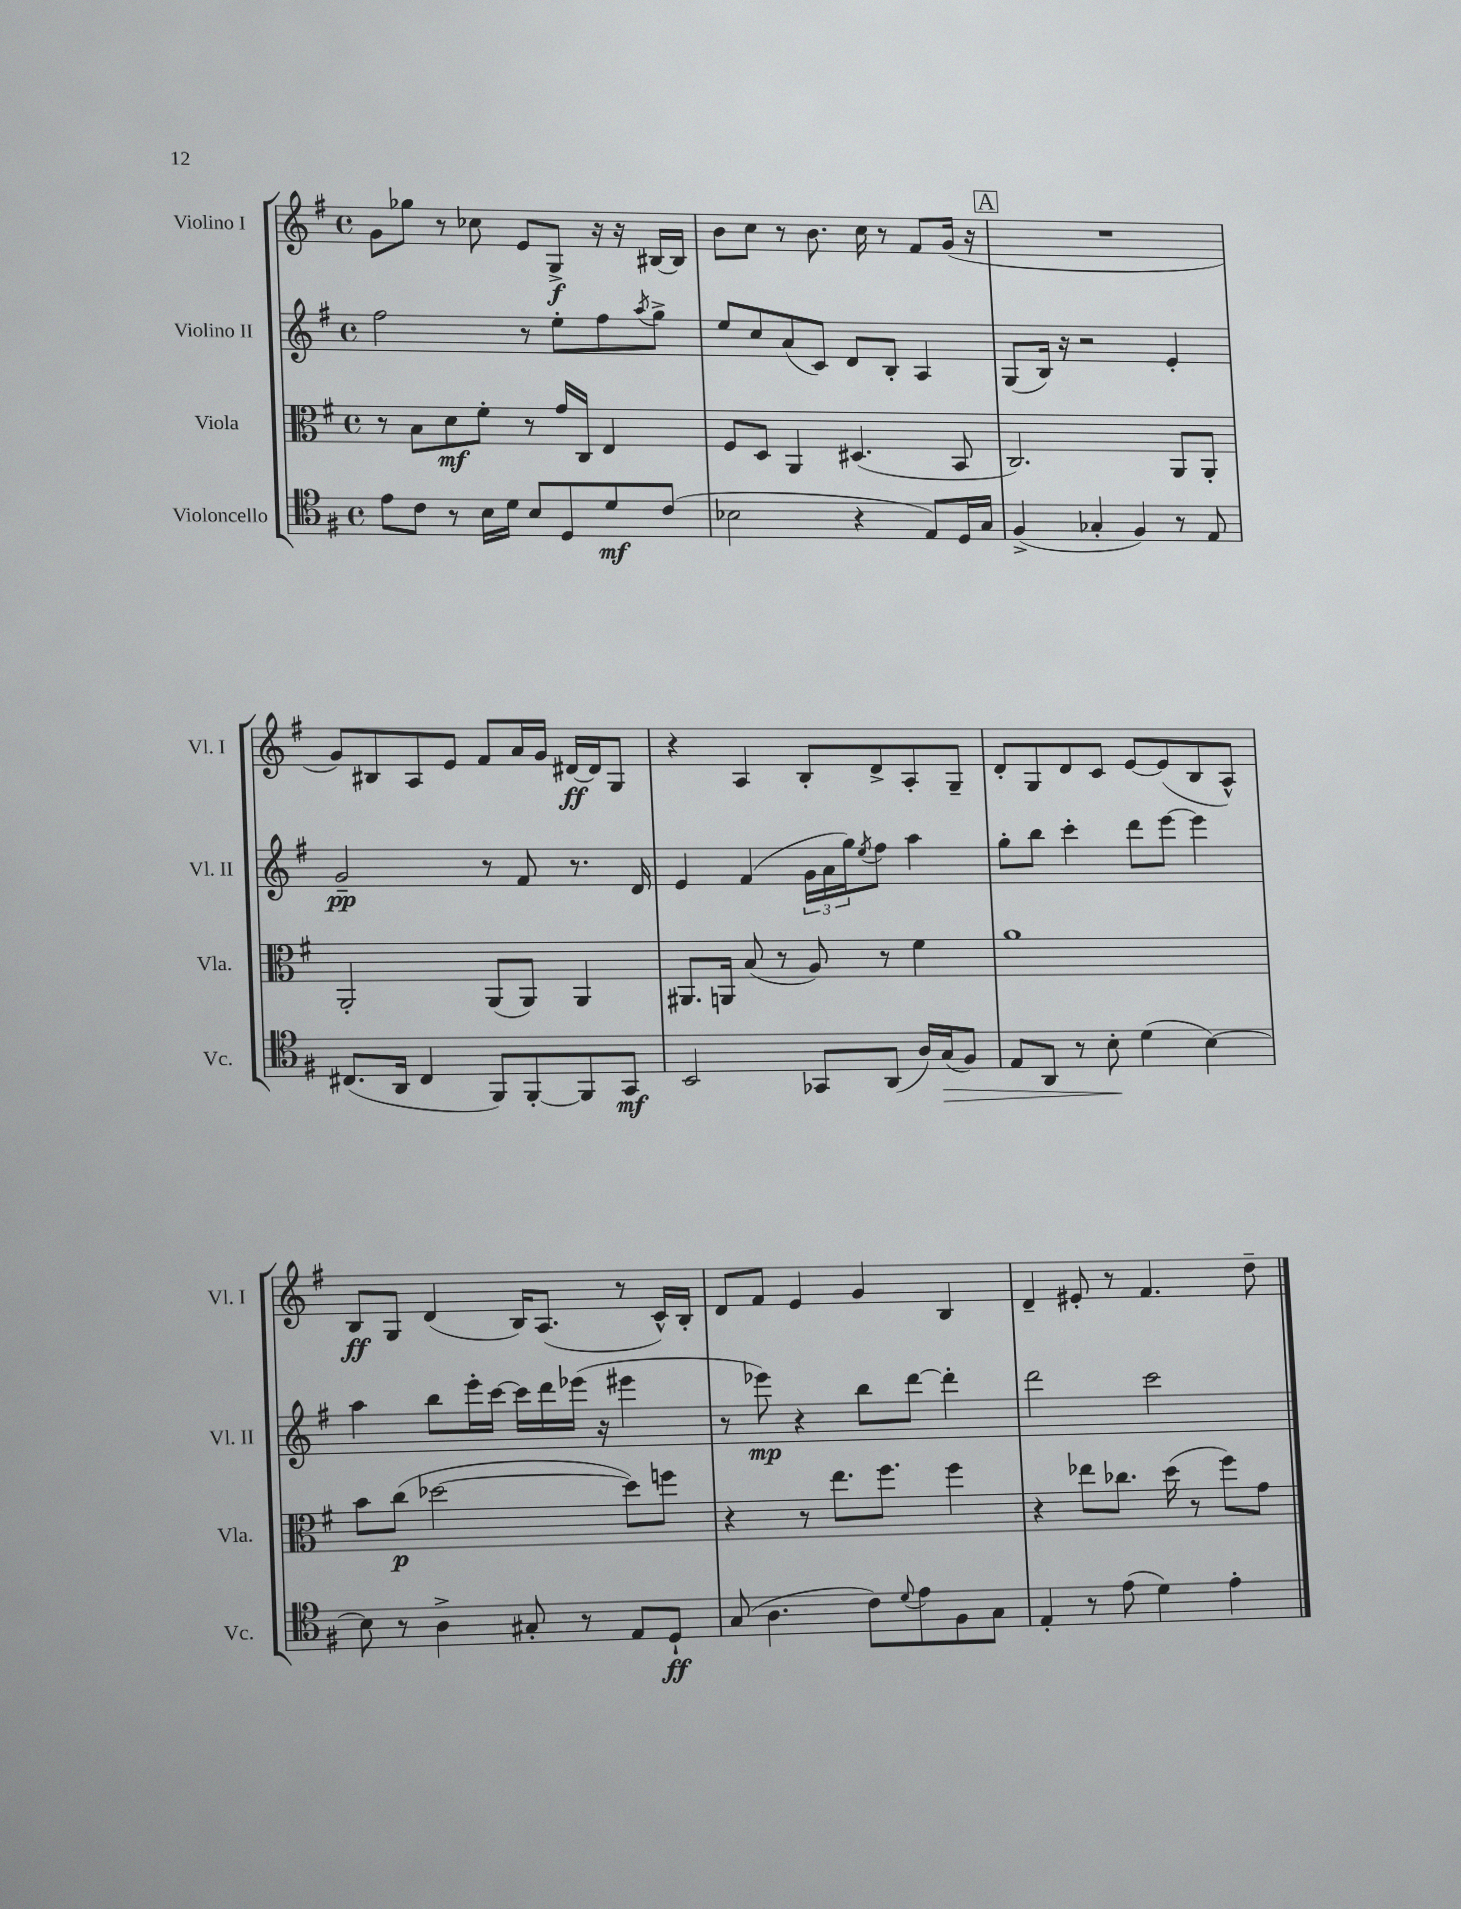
<<
\new StaffGroup <<
\new Staff = "s0" \with { instrumentName = "Violino I" shortInstrumentName = "Vl. I" } {
    \clef treble \key g \major \defaultTimeSignature \time 4/4
    g'8 ges''8 r8 ces''8 e'8 g8->\f r16 r16 bis16~ bis16 |
    b'8 c''8 r8 b'8. c''16 r8 fis'8 g'16( r16 |
    \mark \markup { \box "A" } R1 |
    g'8) bis8 a8 e'8 fis'8 a'16 g'16 dis'16~\ff dis'16 g8 |
    r4 a4 b8-. d'8-> a8-. g8-- |
    d'8-. g8 d'8 c'8 e'8~ e'8( b8 a8-^) |
    b8\ff g8 d'4( b16) a8.( r8 c'16-^) b16-. |
    d'8 fis'8 e'4 g'4 b4 |
    d'4-- eis'8-. r8 fis'4. d''8-- \bar "|." |
}
\new Staff = "s1" \with { instrumentName = "Violino II" shortInstrumentName = "Vl. II" } {
    \clef treble \key g \major \defaultTimeSignature \time 4/4
    fis''2 r8 e''8-. fis''8 \acciaccatura { a''8 } g''8-> |
    e''8 c''8 a'8( c'8) d'8 b8-. a4 |
    \mark \markup { \box "A" } g8( b16) r16 r2 e'4-. |
    g'2--\pp r8 fis'8 r8. d'16 |
    e'4 fis'4( \tuplet 3/2 { g'16 a'16 g''16) } \acciaccatura { e''8 } fis''8 a''4 |
    g''8-. b''8 c'''4-. d'''8 e'''8~ e'''4 |
    a''4 b''8 e'''16-. c'''16~ c'''16 d'''16 ees'''16( r16 eis'''4 |
    r8 ees'''8\mp) r4 b''8 d'''8~ d'''4-. |
    d'''2 c'''2 \bar "|." |
}
\new Staff = "s2" \with { instrumentName = "Viola" shortInstrumentName = "Vla." } {
    \clef alto \key g \major \defaultTimeSignature \time 4/4
    r8 b8 d'8\mf fis'8-. r8 g'16 c16 e4 |
    fis8 d8 a,4 dis4.( b,8 |
    \mark \markup { \box "A" } c2.) a,8 a,8-. |
    a,2-. a,8( a,8) a,4 |
    ais,8. a,16 b8( r8 a8) r8 fis'4 |
    a'1 |
    b'8 c''8\p( des''2~ des''8) f''8 |
    r4 r8 e''8. fis''8. fis''4 |
    r4 ees''8 ces''8. d''16( r8 fis''8) g'8 \bar "|." |
}
\new Staff = "s3" \with { instrumentName = "Violoncello" shortInstrumentName = "Vc." } {
    \clef tenor \key g \major \defaultTimeSignature \time 4/4
    e'8 c'8 r8 b16 d'16 b8 d8 d'8\mf c'8( |
    bes2 r4 e8) d16 g16 |
    \mark \markup { \box "A" } fis4->( ges4-. fis4) r8 e8 |
    cis8.( a,16 cis4 fis,8) fis,8~-. fis,8 g,8\mf |
    b,2 ges,8 a,8( a16) g16\>( fis8) |
    e8 a,8 r8 b8-.\! d'4( b4~) |
    b8 r8 a4-> gis8-. r8 e8 d8-!\ff |
    g8( a4. c'8) \appoggiatura { d'8 } e'8 fis8 g8 |
    e4-. r8 e'8( d'4) e'4-. \bar "|." |
}
>>
>>
\layout { \context { \Score \remove "Bar_number_engraver" } }
